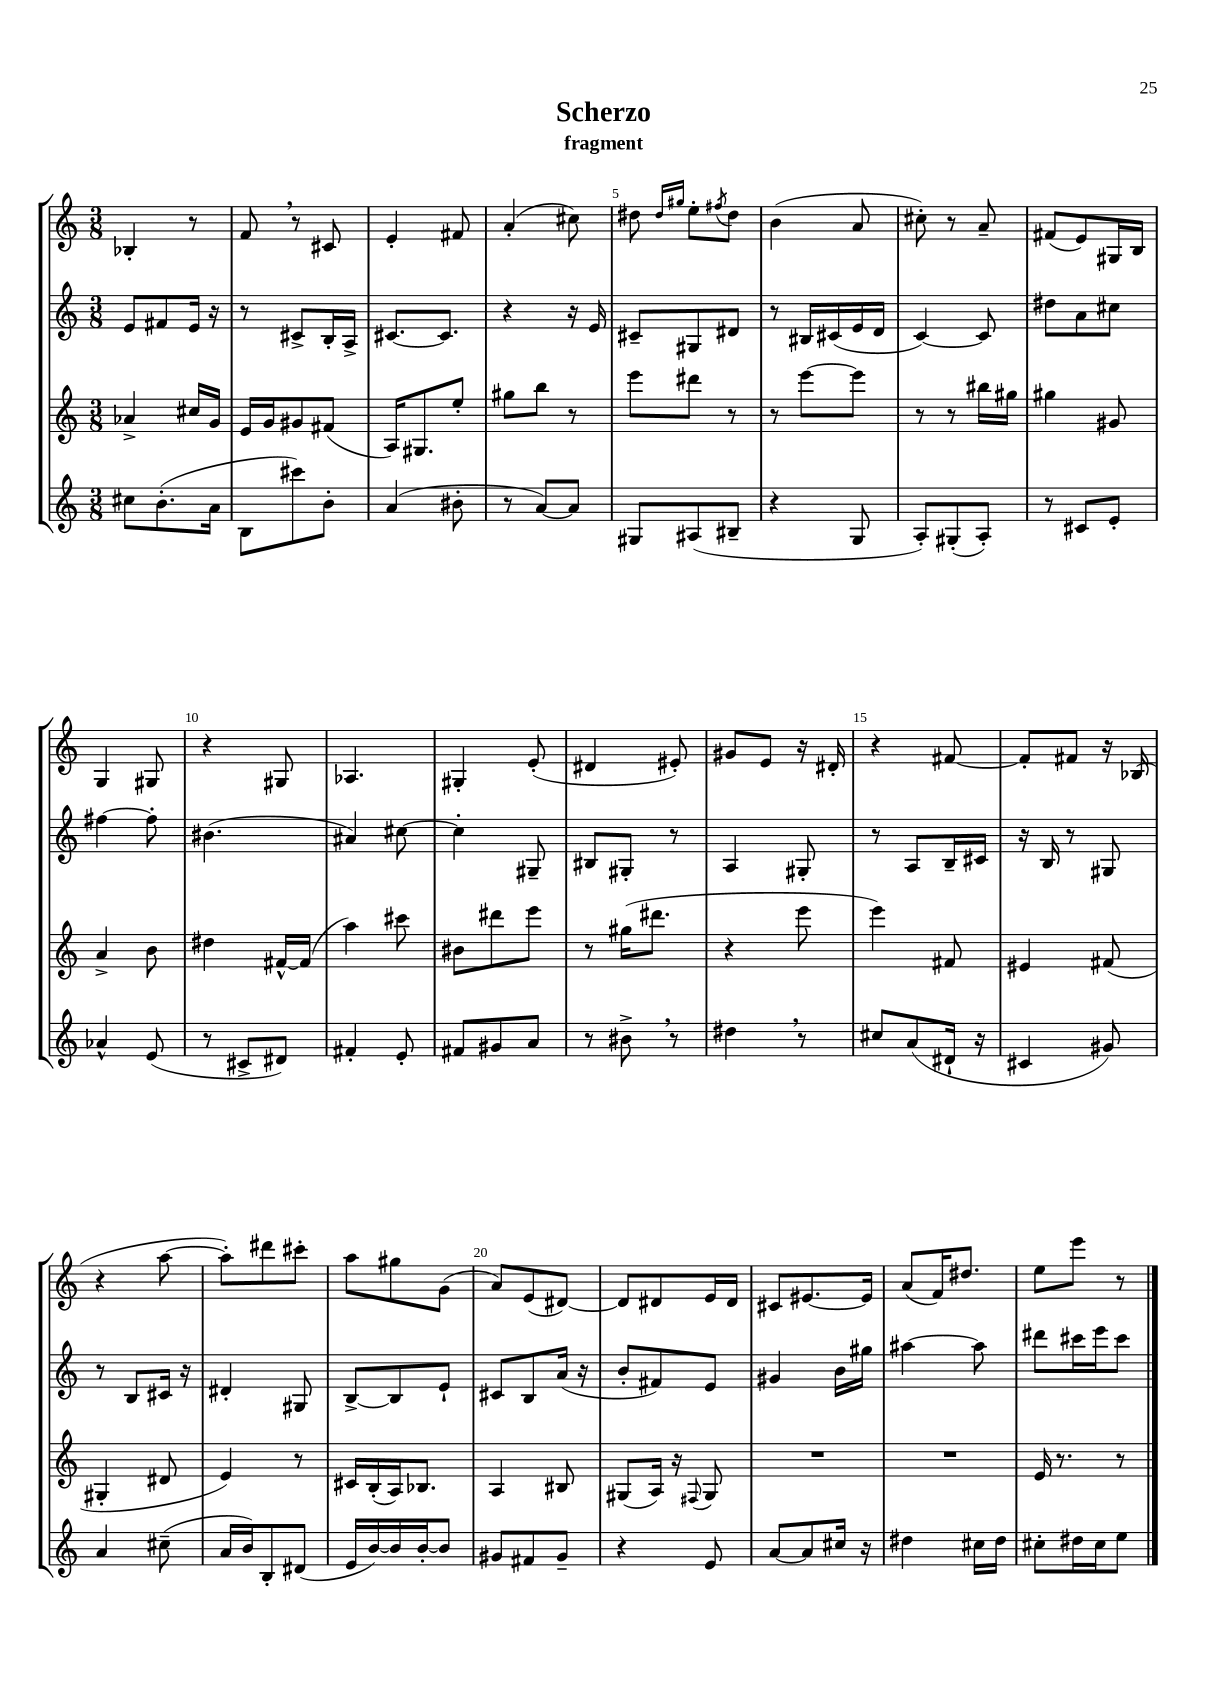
\header { title = "Scherzo" subtitle = "fragment" }
<<
\new StaffGroup <<
\new Staff = "s0" {
    \clef treble \key c \major \numericTimeSignature \time 3/8
    bes4-. r8 |
    f'8 \breathe r8 cis'8 |
    e'4-. fis'8 |
    a'4-.( cis''8) |
    dis''8 \grace { dis''16 gis''16 } e''8-. \acciaccatura { fis''8 } dis''8 |
    b'4( a'8 |
    cis''8-.) r8 a'8-- |
    fis'8( e'8) gis16 b16 |
    g4 gis8 |
    r4 gis8 |
    aes4. |
    gis4-. e'8-.( |
    dis'4 eis'8-.) |
    gis'8 e'8 r16 dis'16-. |
    r4 fis'8~ |
    fis'8-. fis'8 r16 bes16( |
    r4 a''8~ |
    a''8-.) dis'''8 cis'''8-. |
    a''8 gis''8 g'8( |
    a'8) e'8( dis'8~) |
    dis'8 dis'8 e'16 dis'16 |
    cis'8 eis'8.~ eis'16 |
    a'8( f'16) dis''8. |
    e''8 e'''8 r8 \bar "|." |
}
\new Staff = "s1" {
    \clef treble \key c \major \numericTimeSignature \time 3/8
    e'8 fis'8 e'16 r16 |
    r8 cis'8-> b16-. a16-> |
    cis'8.~ cis'8. |
    r4 r16 e'16 |
    cis'8-- gis8 dis'8 |
    r8 bis16 cis'16( e'16 d'16 |
    c'4~) c'8 |
    dis''8 a'8 cis''8 |
    fis''4~ fis''8-. |
    bis'4.( |
    ais'4) cis''8~ |
    cis''4-. gis8-- |
    bis8 gis8-. r8 |
    a4 gis8-. |
    r8 a8 b16-- cis'16 |
    r16 b16 r8 gis8 |
    r8 b8 cis'16 r16 |
    dis'4-. gis8 |
    b8~-> b8 e'8-! |
    cis'8 b8 a'16( r16 |
    b'8-. fis'8) e'8 |
    gis'4 b'16 gis''16 |
    ais''4~ ais''8 |
    dis'''8 cis'''16 e'''16 cis'''8 \bar "|." |
}
\new Staff = "s2" {
    \clef treble \key c \major \numericTimeSignature \time 3/8
    aes'4-> cis''16 g'16 |
    e'16 g'16 gis'8 fis'8( |
    a16) gis8. e''8-. |
    gis''8 b''8 r8 |
    e'''8 dis'''8 r8 |
    r8 e'''8~ e'''8 |
    r8 r8 bis''16 gis''16 |
    gis''4 gis'8 |
    a'4-> b'8 |
    dis''4 fis'16~-^ fis'16( |
    a''4) cis'''8 |
    bis'8 dis'''8 e'''8 |
    r8 gis''16( dis'''8. |
    r4 e'''8 |
    e'''4) fis'8 |
    eis'4 fis'8( |
    gis4-. dis'8 |
    e'4) r8 |
    cis'16 b16-.( a16) bes8. |
    a4 bis8 |
    gis8( a16) r16 \appoggiatura { fis8 } gis8 |
    R4. |
    R4. |
    e'16 r8. r8 \bar "|." |
}
\new Staff = "s3" {
    \clef treble \key c \major \numericTimeSignature \time 3/8
    cis''8 b'8.-.( a'16 |
    b8 cis'''8) b'8-. |
    a'4( bis'8-. |
    r8 a'8~) a'8 |
    gis8 ais8( bis8-- |
    r4 g8 |
    a8-.) gis8-.( a8-.) |
    r8 cis'8 e'8-. |
    aes'4-^ e'8( |
    r8 cis'8-> dis'8) |
    fis'4-. e'8-. |
    fis'8 gis'8 a'8 |
    r8 bis'8-> \breathe r8 |
    dis''4 \breathe r8 |
    cis''8 a'8( dis'16-! r16 |
    cis'4 gis'8) |
    a'4 cis''8--( |
    a'16 b'16) b8-. dis'8( |
    e'16 b'16~) b'16 b'16~-. b'8 |
    gis'8 fis'8 gis'8-- |
    r4 e'8 |
    a'8~ a'8 cis''16 r16 |
    dis''4 cis''16 dis''16 |
    cis''8-. dis''16 cis''16 e''8 \bar "|." |
}
>>
>>
\layout { \context { \Score \override BarNumber.break-visibility = ##(#f #t #t) barNumberVisibility = #(every-nth-bar-number-visible 5) } }
